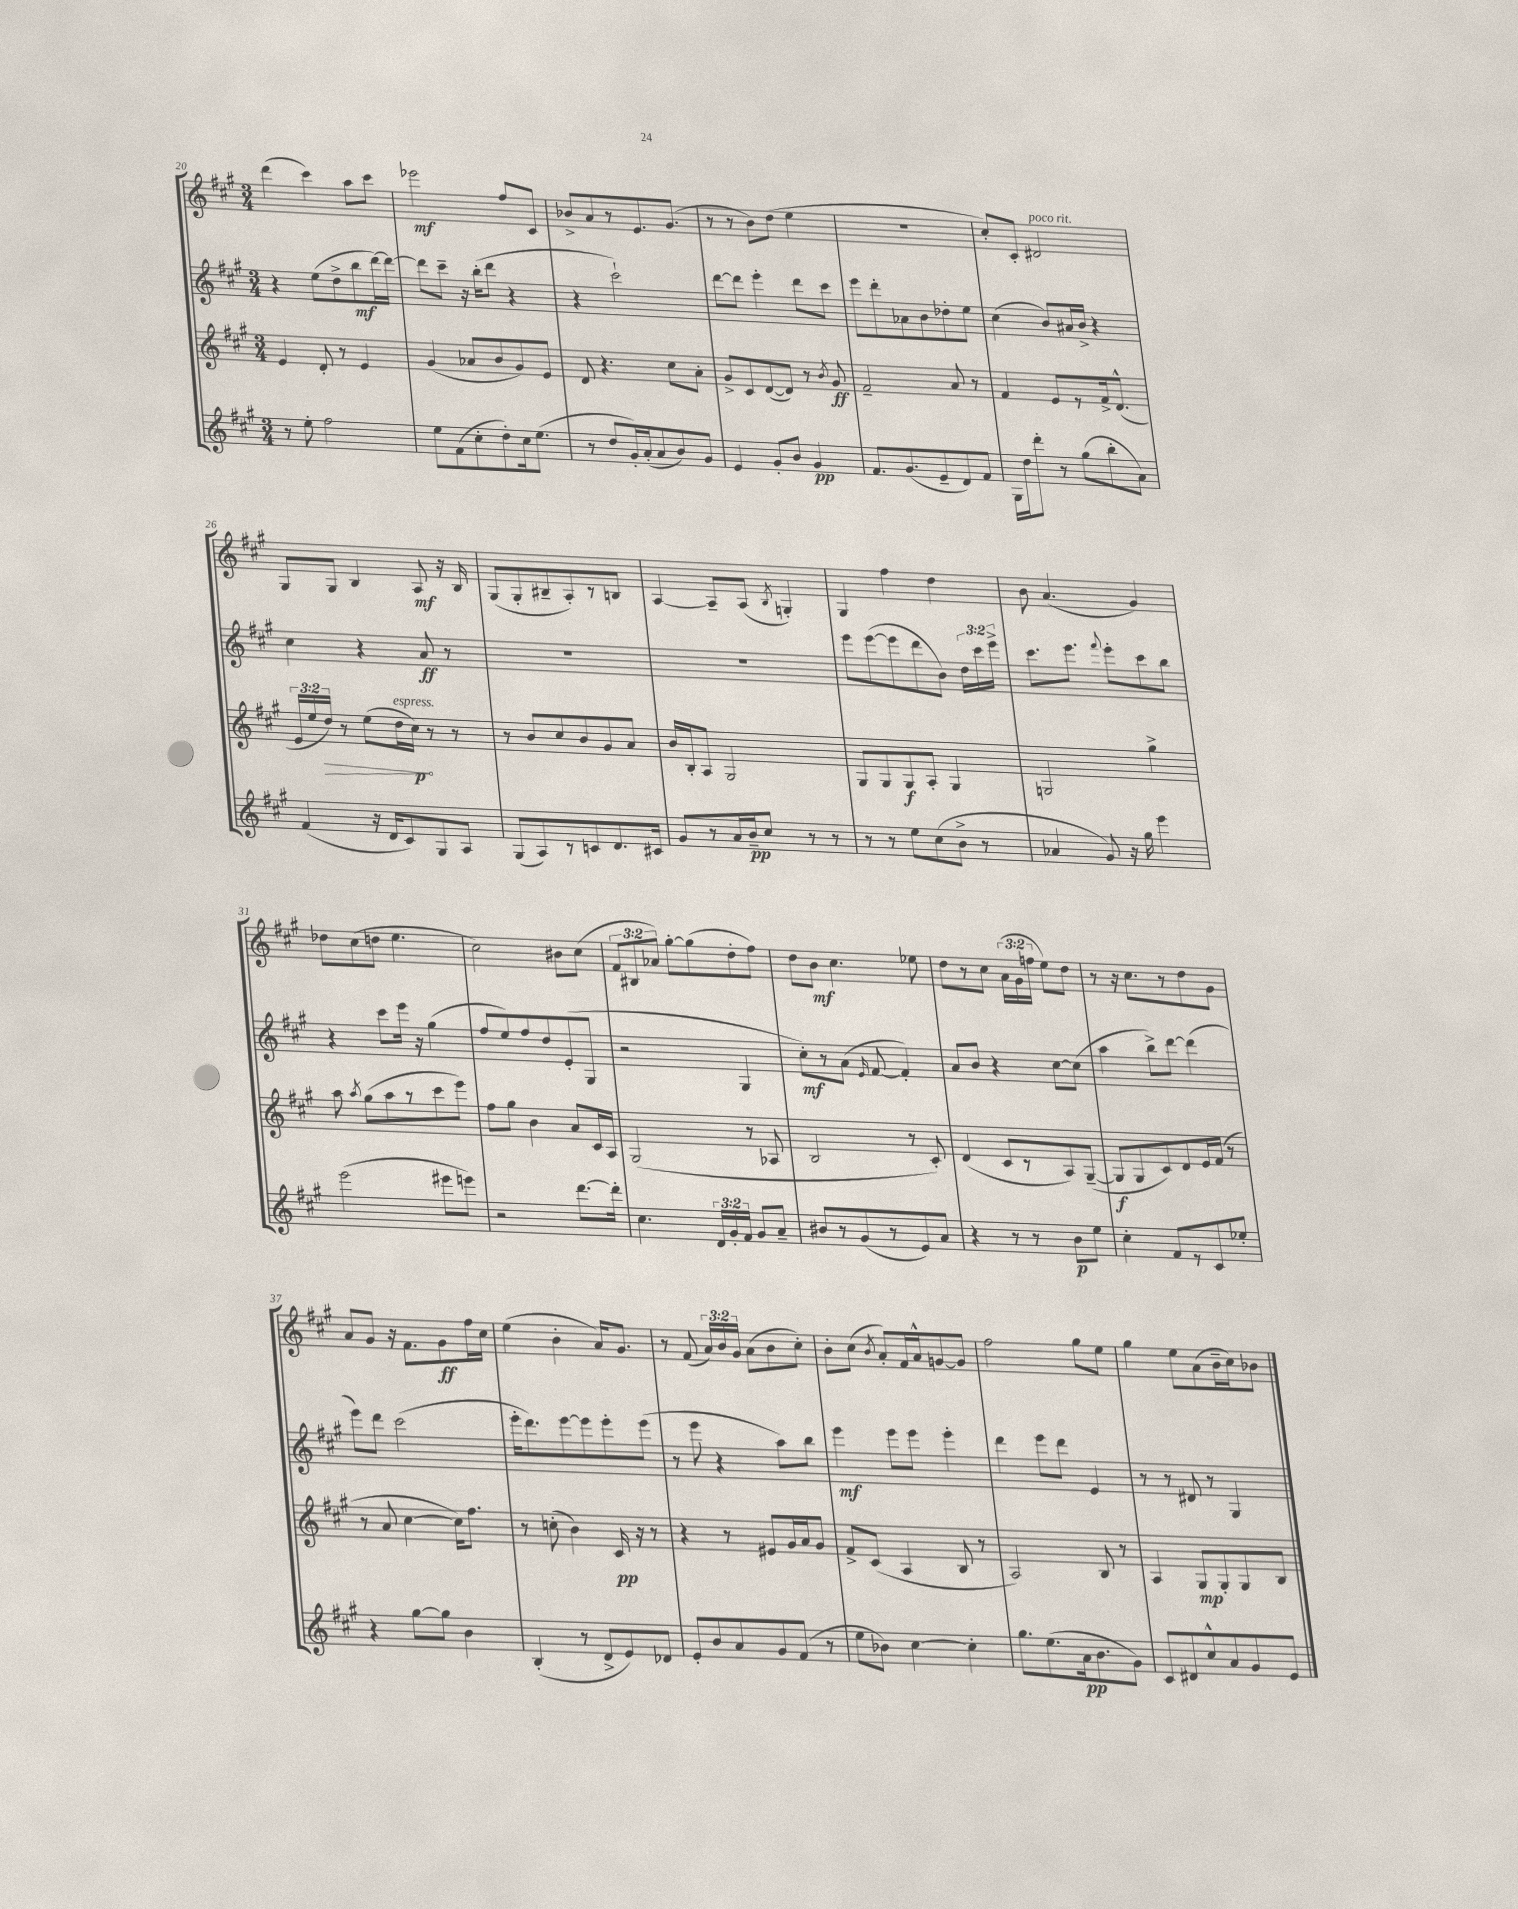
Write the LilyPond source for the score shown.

<<
\new StaffGroup <<
\new Staff = "s0" {
    \clef treble \key a \major \numericTimeSignature \time 3/4 \override Staff.TupletNumber.text = #tuplet-number::calc-fraction-text
    \autoBeamOff d'''4( cis'''4) a''8[ cis'''8] |
    ees'''2\mf fis''8[ cis'8] |
    bes'8[-> a'8 r8 e'8. gis'8.]( |
    r8 r8 b'8[) d''8]( e''4 |
    R2. |
    cis''8[-.) cis'8]-. dis'2^\markup { \italic "poco rit." } |
    gis8[ gis8] b4 a8\mf r16 b16 |
    gis8[( gis8-. bis8-- a8-.) r8 b8] |
    a4~ a8[-- a8]( \acciaccatura { b8 } g4-.) |
    gis4 fis''4 d''4 |
    b'8 a'4.( gis'4) |
    des''8[ cis''8( d''8] e''4. |
    cis''2) bis'8[ cis''8]( |
    \tuplet 3/2 { fis'8[ bis8 aes'8]) } gis''8[~-. gis''8( d''8-. fis''8]) |
    d''8[ b'8]\mf cis''4. ees''8 |
    d''8[ r8 cis''8] \tuplet 3/2 { a'16[( gis'16 f''16] } e''8[) d''8] |
    r8 r16 cis''8.[ r8 d''8 gis'8] |
    a'8[ gis'8] r16 fis'8.[ gis'8\ff fis''16 cis''16] |
    e''4( b'4-. a'16[) gis'8.] |
    r8 fis'8( \tuplet 3/2 { a'16[) b'16 gis'16] } a'8[( b'8 cis''8]-.) |
    b'8[-. cis''8]( \acciaccatura { b'8 } a'8[-.) fis'16 a'16-^ g'8~ g'8] |
    fis''2 gis''8[ e''8] |
    gis''4 e''8[ a'8( b'16-- cis''16) bes'8] \bar "|." |
}
\new Staff = "s1" {
    \clef treble \key a \major \numericTimeSignature \time 3/4 \override Staff.TupletNumber.text = #tuplet-number::calc-fraction-text
    \autoBeamOff r4 e''8[( d''8-> b''8\mf d'''16~) d'''16]~ |
    d'''8[ cis'''8]-- r16 b''16[-.( d'''8] r4 |
    r4 cis'''2-!) |
    d'''8[~ d'''8] e'''4-. d'''8[ cis'''8] |
    e'''8[ d'''8-. aes'8 b'8 des''8-. e''8] |
    cis''4( b'8[) ais'16 b'16]-> r4 |
    cis''4 r4 a'8\ff r8 |
    R2. |
    R2. |
    e'''8[ e'''8~( e'''8 d'''8 b'8]) \tuplet 3/2 { d''16[ cis'''16 e'''16]-> } |
    cis'''8.[ e'''8.] \appoggiatura { fis'''8 } e'''8[-. cis'''8 b''8] |
    r4 cis'''8[ e'''16] r16 gis''4( |
    fis''8[ e''8) fis''8 d''8 e'8-.( gis8] |
    r2 gis4 |
    cis''8[-.\mf) r8 a'8]( \grace { e'16 } fis'8~ fis'4-.) |
    a'8[ b'8] r4 cis''8[~ cis''8]( |
    a''4 b''8[->) d'''8]~ d'''4( |
    e'''8[) d'''8] cis'''2( |
    e'''16[-. d'''8.) e'''8~ e'''8 e'''8-. e'''8]( |
    r8 e'''8 r4 a''8[) b''8] |
    e'''4\mf e'''8[ e'''8] e'''4-. |
    d'''4 e'''8[ d'''8] e'4 |
    r8 r8 dis'8 r8 gis4 \bar "|." |
}
\new Staff = "s2" {
    \clef treble \key a \major \numericTimeSignature \time 3/4 \override Staff.TupletNumber.text = #tuplet-number::calc-fraction-text
    \autoBeamOff e'4 d'8-. r8 e'4 |
    gis'4( aes'8[ b'8 gis'8) e'8] |
    d'8 r4. cis''8[ a'8]-. |
    gis'8[-> cis'8 d'8~( d'8]) r8 \acciaccatura { b'8 } gis'8\ff |
    fis'2-- a'8 r8 |
    fis'4 e'8[ r8 fis'16-> d'8.]-^( |
    \tuplet 3/2 { e'16[ e''16 \once \override Hairpin.circled-tip = ##t d''16]\>) } r8 e''8[( d''16^\markup { \italic "espress." } cis''16]\p\!) r8 r8 |
    r8 b'8[ cis''8 b'8 gis'8 a'8] |
    b'16[ b16-. a8] gis2 |
    gis8[ gis8 gis8\f a8]-. gis4 |
    g2 gis''4-> |
    a''8 \acciaccatura { a''8 } gis''8[( a''8 r8 cis'''8 e'''8]) |
    fis''8[ gis''8] b'4 a'8[ cis'16 a16] |
    gis2( r8 aes8 |
    b2 r8 cis'8-.) |
    d'4( cis'8[ r8 a8) gis8]~--( |
    gis8[\f gis8 cis'8) d'8 e'16 fis'16]( r8 |
    r8 a'8 cis''4~ cis''16[) fis''8.] |
    r8 c''8-.( b'4) cis'16\pp r16 r8 |
    r4 r8 eis'8[ gis'16 a'16 gis'8] |
    fis'8[-> cis'8]( a4 b8 r8 |
    a2) b8 r8 |
    a4 gis8[\mp gis8-. gis8 b8] \bar "|." |
}
\new Staff = "s3" {
    \clef treble \key a \major \numericTimeSignature \time 3/4 \override Staff.TupletNumber.text = #tuplet-number::calc-fraction-text
    \autoBeamOff r8 e''8-. fis''2 |
    e''8[ fis'8( cis''8-. d''8-.) cis''16 e''8.]( |
    r8 d''8[ gis'16-.) a'16-.( a'8 b'8) gis'8] |
    e'4 gis'8[-. b'8] gis'4\pp |
    fis'8.[ gis'8.( e'8-- d'8) fis'8] |
    gis16[ d''16 d'''8]-. r8 gis''8[( b''8-. a'8]) |
    fis'4( r16 d'16[ cis'8) gis8 a8] |
    gis8[( a8) r8 c'8 d'8. cis'16] |
    gis'8[ r8 a'16 b'16--\pp cis''8] r8 r8 |
    r8 r8 e''8[ cis''8( b'8]-> r8 |
    aes'4 gis'8) r16 gis''16 e'''4 |
    e'''2( eis'''8[ e'''8]) |
    r2 d'''8.[~ d'''16]-. |
    cis''4. \tuplet 3/2 { d'16[ gis'16-. fis'16] } gis'8[ a'8]-- |
    bis'8[ r8 gis'8( r8 e'8) a'8] |
    r4 r8 r8 b'8[\p e''8] |
    cis''4-. fis'8[ r8 cis'8 ees''8]-. |
    r4 gis''8[~ gis''8] b'4 |
    b4-.( r8 d'8[-> e'8) des'8] |
    e'8[-. b'8 a'8 gis'8 fis'8]( r8 |
    e''8[ bes'8]) cis''4~ cis''4-. |
    gis''8.[ e''8.( a'16\pp b'8. gis'8]) |
    cis'8[ dis'8 cis''8-^ a'8 gis'8 e'8] \bar "|." |
}
>>
>>
\layout { \context { \Score currentBarNumber = #20 } }
